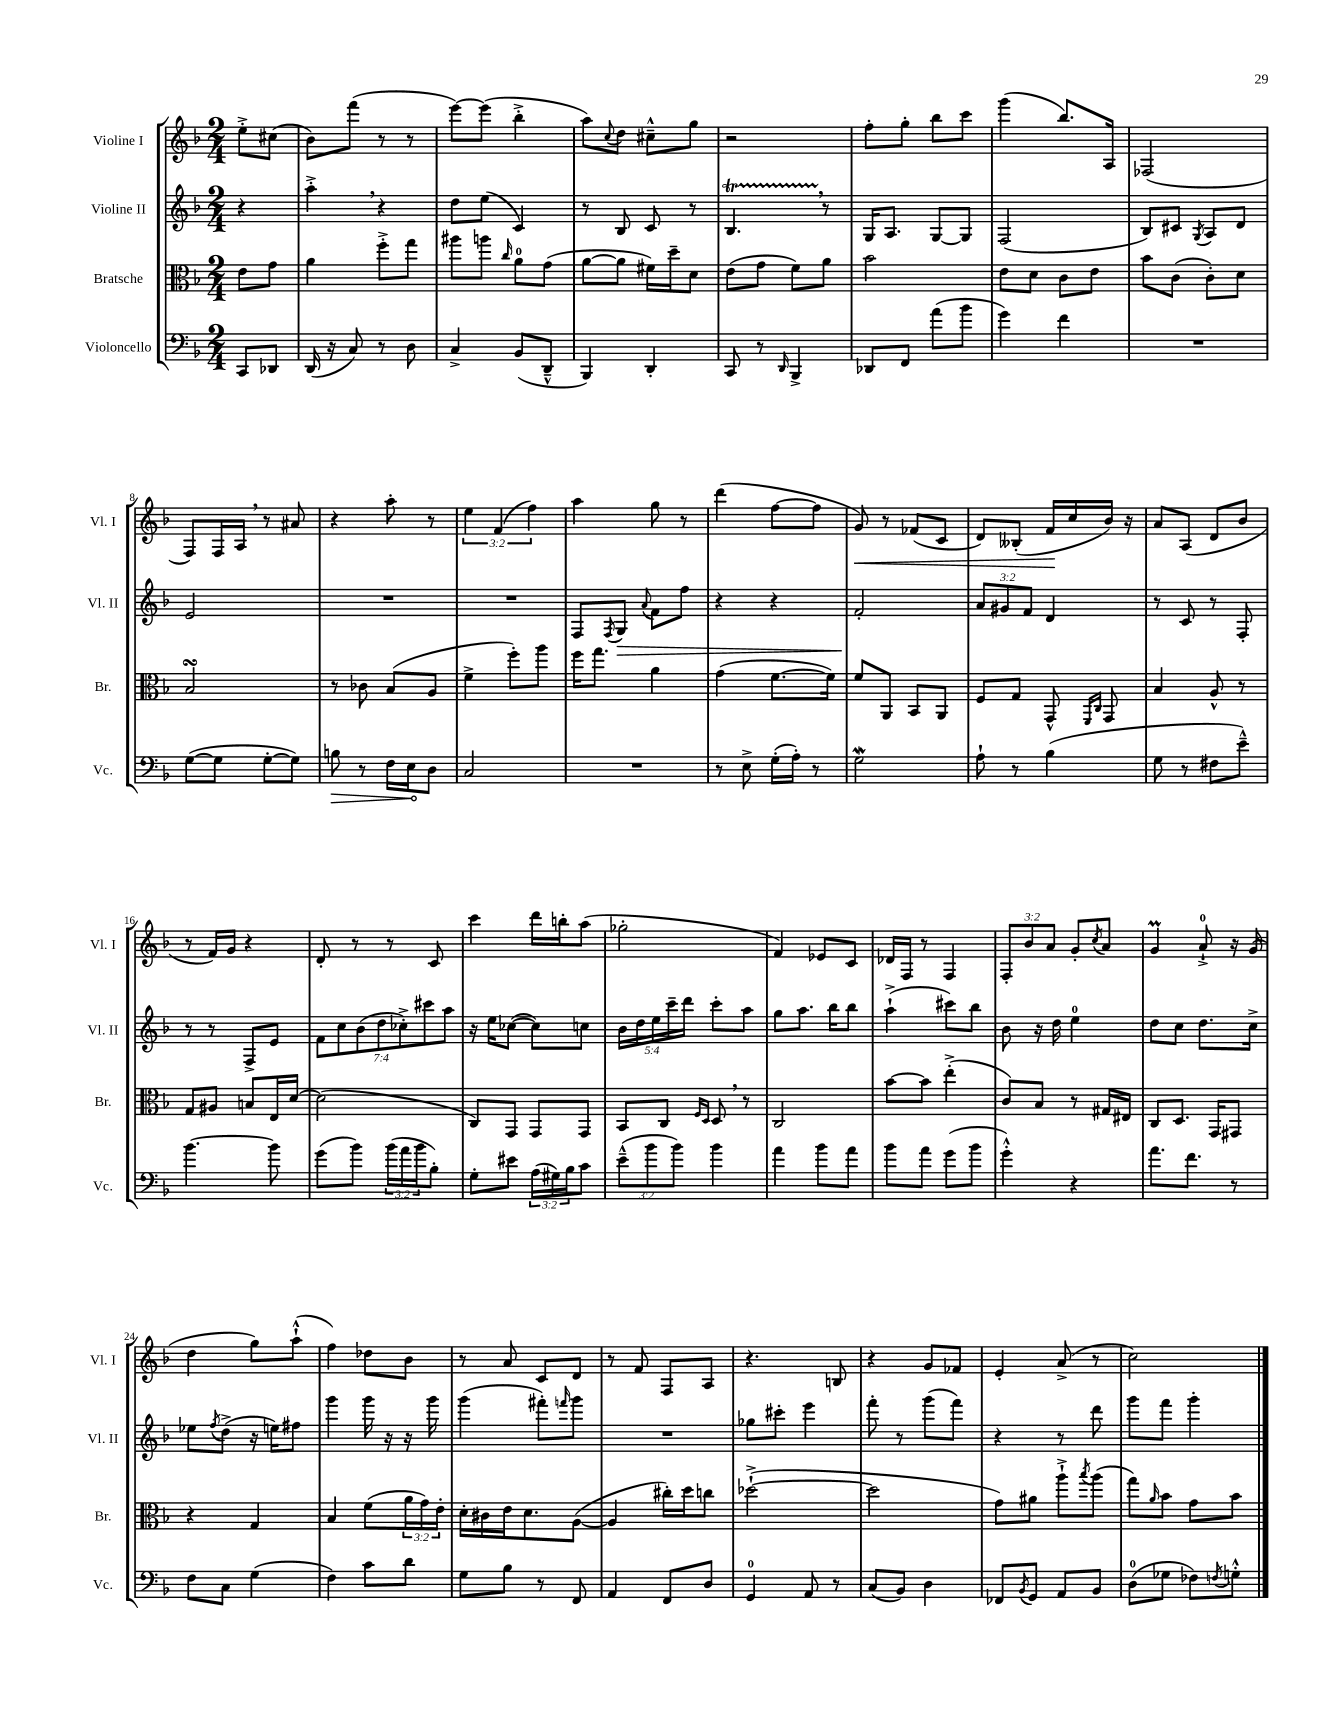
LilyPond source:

<<
\new StaffGroup <<
\new Staff = "s0" \with { instrumentName = "Violine I" shortInstrumentName = "Vl. I" } {
    \clef treble \key f \major \numericTimeSignature \time 2/4 \override Staff.TupletNumber.text = #tuplet-number::calc-fraction-text \partial 4
    e''8-.-> cis''8( |
    bes'8) f'''8( r8 r8 |
    e'''8~) e'''8( bes''4-.-> |
    a''8) \appoggiatura { c''8 } d''8 cis''8---^ g''8 |
    r2 |
    f''8-. g''8-. bes''8 c'''8 |
    g'''4( bes''8.) a16 |
    fes2( |
    f8) f16 a16 \breathe r8 ais'8 |
    r4 a''8-. r8 |
    \tuplet 3/2 { e''4 f'4( f''4) } |
    a''4 g''8 r8 |
    d'''4( f''8~ f''8 |
    g'8\<) r8 fes'8( c'8 |
    d'8) beses8-.( f'16\! c''16 bes'16) r16 |
    a'8 a8( d'8 bes'8 |
    r8 f'16) g'16 r4 |
    d'8-. r8 r8 c'8 |
    c'''4 d'''16 b''16-. a''8( |
    ges''2-. |
    f'4) ees'8 c'8 |
    des'16 f16 r8 f4 |
    \tuplet 3/2 { f8-. bes'8 a'8 } g'8-. \acciaccatura { c''8 } a'8 |
    g'4\prall a'8-0-!-> r16 g'16( |
    d''4 g''8) a''8-!-^( |
    f''4) des''8 bes'8 |
    r8 a'8 c'8 d'8 |
    r8 f'8 f8 a8 |
    r4. b8 |
    r4 g'8 fes'8 |
    e'4-. a'8->( r8 |
    c''2) \bar "|." |
}
\new Staff = "s1" \with { instrumentName = "Violine II" shortInstrumentName = "Vl. II" } {
    \clef treble \key f \major \numericTimeSignature \time 2/4 \override Staff.TupletNumber.text = #tuplet-number::calc-fraction-text \partial 4
    r4 |
    a''4-.-> \breathe r4 |
    d''8 e''8( c'4) |
    r8 bes8 c'8 r8 |
    bes4.\startTrillSpan \breathe r8\stopTrillSpan |
    g16 a8. g8~ g8 |
    f2( |
    bes8) cis'8 \acciaccatura { g8 } a8 d'8 |
    e'2 |
    R2 |
    R2 |
    f8 \acciaccatura { f8 } g8\> \appoggiatura { a'8 } f'8 f''8 |
    r4 r4 |
    f'2-.\! |
    \tuplet 3/2 { a'8 gis'8 f'8 } d'4 |
    r8 c'8 r8 f8-. |
    r8 r8 f8-> e'8 |
    \tuplet 7/4 { f'8 c''8 bes'8( d''8 ces''8-.->) cis'''8 a''8 } |
    r16 e''16 ces''8~( ces''8) c''8 |
    \tuplet 5/4 { bes'16 d''16 e''16 c'''16-- d'''16 } c'''8-. a''8 |
    g''8 a''8. bes''16 bes''8 |
    a''4-!->( cis'''8) bes''8 |
    bes'8 r16 d''16 e''4-0 |
    d''8 c''8 d''8. c''16-> |
    ees''8 \acciaccatura { f''8 } d''8->( r16 e''16) fis''8 |
    g'''4 g'''16 r16 r16 g'''16 |
    g'''4( fis'''8-.) \grace { f'''16 } g'''8 |
    R2 |
    ges''8 cis'''8-. e'''4 |
    f'''8-. r8 g'''8( f'''8) |
    r4 r8 d'''8 |
    g'''8 f'''8 g'''4-. \bar "|." |
}
\new Staff = "s2" \with { instrumentName = "Bratsche" shortInstrumentName = "Br." } {
    \clef alto \key f \major \numericTimeSignature \time 2/4 \override Staff.TupletNumber.text = #tuplet-number::calc-fraction-text \partial 4
    e'8 g'8 |
    a'4 f''8-.-> g''8 |
    ais''8 a''8 \grace { c''16 } a'8-0 g'8( |
    a'8~ a'8 fis'16) d''16-- d'8 |
    e'8( g'8 f'8) a'8 |
    bes'2 |
    e'8 d'8 c'8 e'8 |
    bes'8 c'8( c'8-.) d'8 |
    bes2\turn |
    r8 ces'8 bes8( a8 |
    f'4-> f''8-.) a''8 |
    f''16 g''8. a'4 |
    g'4( f'8.~ f'16) |
    f'8 a,8 bes,8 a,8 |
    f8 g8 g,8-^ \grace { f,16 c16 } g,8 |
    bes4 a8-^ r8 |
    g8 ais8 b8 e16 d'16~ |
    d'2( |
    c8) g,8 g,8 g,8 |
    bes,8 c8 \grace { f16 d16 } d8 \breathe r8 |
    c2 |
    bes'8~ bes'8 e''4-.->( |
    c'8) bes8 r8 gis16 eis16 |
    c8 d8. g,16 gis,8 |
    r4 g4 |
    bes4 f'8( \tuplet 3/2 { a'16 g'16) e'16-. } |
    d'16-. cis'16 e'16 d'8. a8~( |
    a4 cis''16-.) d''16 c''8 |
    des''2~-!->( |
    des''2 |
    g'8) ais'8 a''8-!-> \acciaccatura { bes''8 } a''8( |
    g''8) \grace { a'16 } bes'8 g'8 bes'8 \bar "|." |
}
\new Staff = "s3" \with { instrumentName = "Violoncello" shortInstrumentName = "Vc." } {
    \clef bass \key f \major \numericTimeSignature \time 2/4 \override Staff.TupletNumber.text = #tuplet-number::calc-fraction-text \partial 4
    c,8 des,8 |
    d,16( r16 c8) r8 d8 |
    c4-> bes,8( d,8---^ |
    bes,,4) d,4-. |
    c,8 r8 \grace { d,16 } bes,,4-> |
    des,8 f,8 a'8( bes'8 |
    g'4) f'4 |
    R2 |
    g8~( g8 g8~-. g8) |
    \once \override Hairpin.circled-tip = ##t b8\> r8 f16 e16\! d8 |
    c2 |
    R2 |
    r8 e8-> g16-.( a16-.) r8 |
    g2\mordent |
    a8-! r8 bes4( |
    g8 r8 fis8 e'8---^) |
    bes'4.~ bes'8 |
    g'8( bes'8) \tuplet 3/2 { bes'16( a'16 bes'16 } bes8-.) |
    g8-. eis'8 \tuplet 3/2 { a16( gis16) bes16 } c'8 |
    \tuplet 3/2 { e'8---^( bes'8 bes'8) } bes'4 |
    a'4 bes'8 a'8 |
    bes'8 a'8 g'8( bes'8 |
    g'4-.-^) r4 |
    a'8. f'8. r8 |
    f8 c8 g4( |
    f4) c'8 d'8 |
    g8 bes8 r8 f,8 |
    a,4 f,8 d8 |
    g,4-0 a,8 r8 |
    c8( bes,8) d4 |
    fes,8 \acciaccatura { bes,8 } g,8 a,8 bes,8 |
    d8-0( ges8 fes8) \acciaccatura { f8 } g8-.-^ \bar "|." |
}
>>
>>
